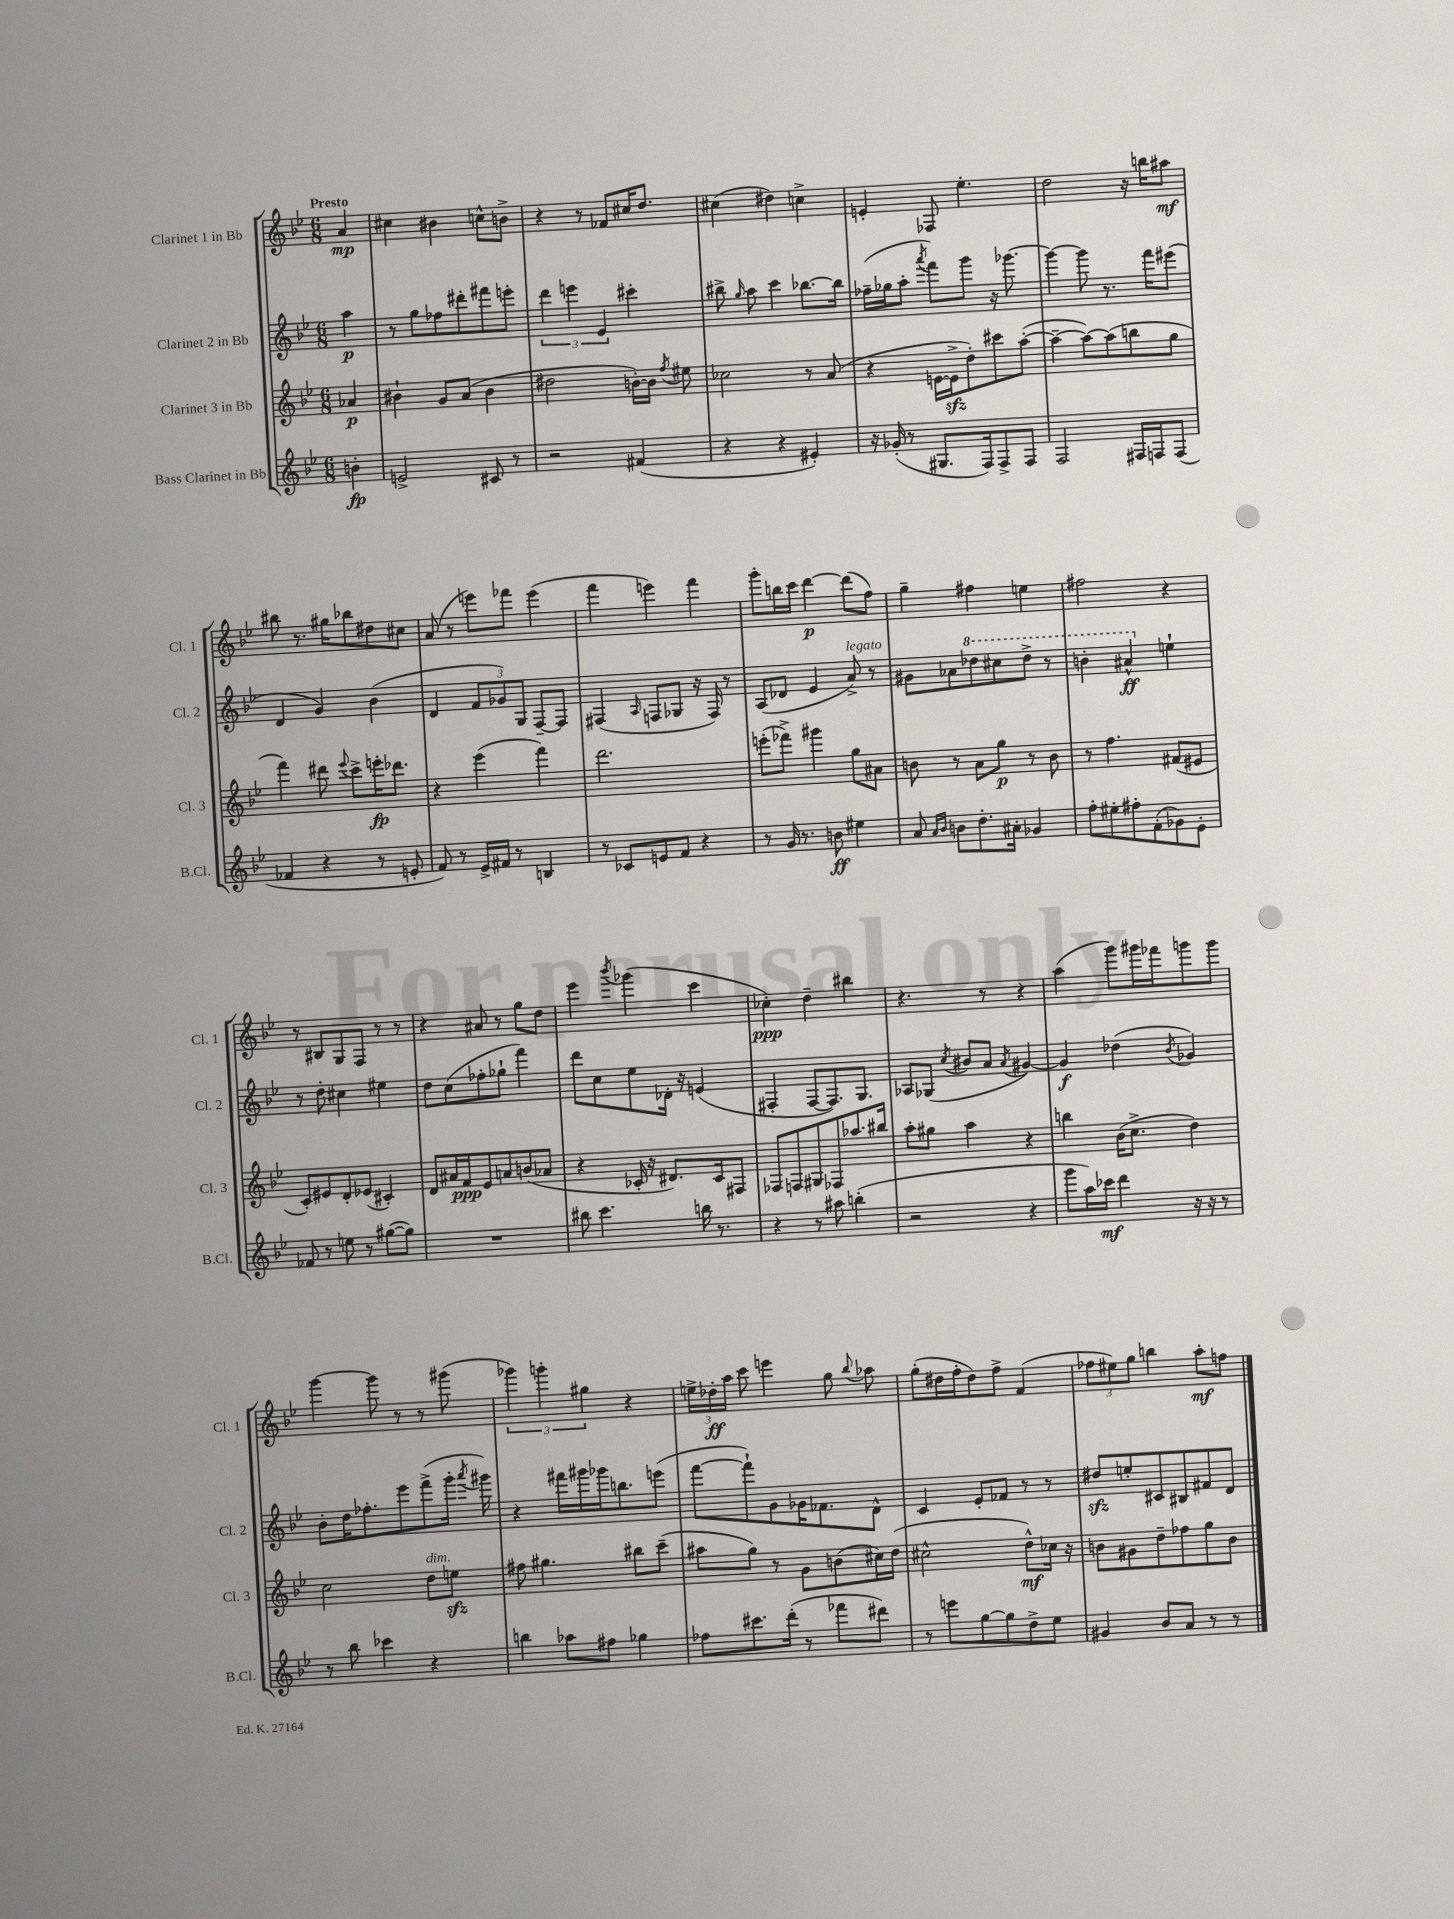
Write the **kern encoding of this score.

**kern	**dynam	**kern	**dynam	**kern	**dynam	**kern	**dynam
*part4	*part4	*part3	*part3	*part2	*part2	*part1	*part1
*staff4	*staff4	*staff3	*staff3	*staff2	*staff2	*staff1	*staff1
*I"Bass Clarinet in Bb	*	*I"Clarinet 3 in Bb	*	*I"Clarinet 2 in Bb	*	*I"Clarinet 1 in Bb	*
*I'B.Cl.	*	*I'Cl. 3	*	*I'Cl. 2	*	*I'Cl. 1	*
*clefG2	*	*clefG2	*	*clefG2	*	*clefG2	*
*k[b-e-]	*	*k[b-e-]	*	*k[b-e-]	*	*k[b-e-]	*
*M6/8	*	*M6/8	*	*M6/8	*	*M6/8	*
=	=	=	=	=	=	=	=
!	!	!	!	!	!	!LO:TX:a:B:t=Presto	!
4bn'\	fp	4a-X/	p	4aa\	p	4a/	mp
=1	=1	=1	=1	=1	=1	=1	=1
2en^/	.	4b#X`\	.	8r	.	4cc#X\	.
.	.	.	.	8gg\L	.	.	.
.	.	8g/L	.	8ff-X\	.	4b#X\	.
.	.	(8a/J	.	8ddd#X'\	.	.	.
8c#X/	.	4b#\	.	8fff#X\	.	8ccn^^\L	.
8r	.	.	.	8eeen'\J	.	8bn^\J	.
=2	=2	=2	=2	=2	=2	=2	=2
2r	.	2dd#X\	.	6ddd\	.	4r	.
.	.	.	.	6eeen\	.	.	.
.	.	.	.	.	.	8r	.
.	.	.	.	6e-/	.	.	.
.	.	.	.	.	.	8f-X/L	.
(4f#X/	.	[16bn'\LL)	.	4ccc#X'\	.	16cc#X/K	.
.	.	16b\JJ]	.	.	.	8.dd/J	.
.	.	8qff/	.	.	.	.	.
.	.	8ee#X\	.	.	.	.	.
=3	=3	=3	=3	=3	=3	=3	=3
4r	.	2cc-X\	.	8bb#X^\	.	(4cc#X\	.
.	.	.	.	16qqgg/	.	.	.
.	.	.	.	8aa\	.	.	.
4r	.	.	.	4ccc\	.	4dd#X\)	.
4e#X'/)	.	8r	.	[8.bb-X\L	.	4ccn^\	.
.	.	(8a/	.	.	.	.	.
.	.	.	.	16bb-\Jk]	.	.	.
=4	=4	=4	=4	=4	=4	=4	=4
16r	.	4r	.	(16ff-X~\LL	.	4en'/	.
(16g-X'/	.	.	.	16gg-X\J	.	.	.
8r	.	.	.	8aa'\J	.	.	.
.	.	.	.	8qaaa/	.	.	.
8.G#X/L	.	[16en\LL	.	8fff\L)	.	8F-X/	.
.	.	16ezz^\J]	.	.	.	.	.
.	.	8dd'\)	.	8ggg\J	.	4.ee-'\	.
16F/k)	.	.	.	.	.	.	.
8F^/	.	8ccc#X\	.	16r	.	.	.
.	.	.	.	[8.ggg-X\	.	.	.
8F/J	.	([8aa'\J	.	.	.	.	.
=5	=5	=5	=5	=5	=5	=5	=5
2F/	.	4aa~\_	.	4ggg-\_	.	2dd\	.
.	.	8aa\L_)	.	8ggg-\]	.	.	.
.	.	(8aa\]	.	8.r	.	.	.
16F#X/LL	.	8bbn\	.	.	.	16r	.
16Fn/J	.	.	.	16fff\KL	.	16bbn\KL	.
(8F/J	.	8gg\J	.	(8eee#X\J	.	8aa#X\J	mf
!!LO:LB:g=z
=6	=6	=6	=6	=6	=6	=6	=6
4f-X/	.	4fff\)	.	4d/	.	8bb#X\	.
.	.	.	.	.	.	8.r	.
4r	.	8ddd#X\	.	4g/)	.	.	.
.	.	.	.	.	.	16gg#X\KL	.
.	.	8qqeee-/	.	.	.	.	.
.	.	8ccc^\L	.	.	.	8bb-X\	.
8r	.	16eeen'\K	fp	(4b-\	.	8dd#X\	.
.	.	8.ddd-X\J	.	.	.	.	.
8en'/	.	.	.	.	.	8cc#X\J	.
=7	=7	=7	=7	=7	=7	=7	=7
8f/)	.	4r	.	4d/	.	(8a/	.
8r	.	.	.	.	.	8r	.
16e-^/LL	.	(4eee-\	.	12f/L	.	8eeen\L)	.
16f#X/JJ	.	.	.	.	.	.	.
.	.	.	.	12g-X/)	.	.	.
8r	.	.	.	.	.	8fff-X\J	.
.	.	.	.	12G/J	.	.	.
4Bn/	.	4fff\)	.	[8F~/L	.	(4eee\	.
.	.	.	.	8F/J]	.	.	.
=8	=8	=8	=8	=8	=8	=8	=8
8r	.	2.ddd\	.	(4F#X/	.	4fff\	.
8c-X/L	.	.	.	.	.	.	.
.	.	.	.	16qqA/	.	.	.
8en/	.	.	.	8Fn/L	.	4eeen\)	.
8f/J	.	.	.	8G-X/J	.	.	.
4r	.	.	.	16r	.	4fff\	.
.	.	.	.	16F/)	.	.	.
.	.	.	.	8r	.	.	.
=9	=9	=9	=9	=9	=9	=9	=9
8r	.	(8eeen'\L	.	(8A/L	.	8ggg'\L	.
16g/	.	8fff-X^\J)	.	8d-X/J	.	16bbn\L	.
8.r	.	.	.	.	.	16ccc\JJ	.
.	.	4ggg#X\	.	4e-/	.	[4ddd\	p
8bn\	ff	.	.	.	.	.	.
!	!	!	!	!LO:TX:a:i:t=legato	!	!	!
4ee#X\	.	8gg\L	.	8a^/)	.	(8ddd\L]	.
.	.	8a#X\J	.	8r	.	8ff\J)	.
=10	=10	=10	=10	=10	=10	=10	=10
8a/	.	8bn\	.	8g#X\L	.	4gg~\	.
16qqa/LL	.	.	.	.	.	.	.
16qqb-/JJ	.	.	.	.	.	.	.
8bn\L	.	8r	.	8a-X\	.	.	.
*	*	*	*	*8va	*	*	*
8.dd'\	.	8a\L	.	8ddd-X\	.	4ff#X\	.
.	.	8gg\J	p	8ccc#X\	.	.	.
16a#X'\Jk	.	.	.	.	.	.	.
4g-X/	.	8r	.	8ddd-^\J	.	4een\	.
.	.	8b\	.	8r	.	.	.
=11	=11	=11	=11	=11	=11	=11	=11
8ff'\L	.	8r	.	4bbn'\	.	2ff#X\	.
8ee#X'\	.	4.ff\	.	.	.	.	.
8ff#X'\	.	.	.	4aa#X^^/	ff	.	.
(8f'\	.	.	.	.	.	.	.
*	*	*	*	*X8va	*	*	*
8g-X\)	.	(8f#X/L	.	4een`\	.	4r	.
8e-'\J	.	8e#X/J	.	.	.	.	.
!!LO:LB:g=z
=12	=12	=12	=12	=12	=12	=12	=12
8f-X/	.	8c'/L)	.	8r	.	8r	.
8r	.	8e#X/	.	8dd'\	.	8B#X/L	.
8een\	.	8d'/	.	4cc#X\	.	8G/	.
8r	.	(8e-X/J	.	.	.	8F/J	.
([8gg#X\L	.	4c#X'/)	.	4ee#X\	.	8r	.
8gg#\J])	.	.	.	.	.	8r	.
=13	=13	=13	=13	=13	=13	=13	=13
2.r	.	8d/L	.	8dd\L	.	4r	.
.	.	16a#X/L	.	(8cc\	.	.	.
.	.	16f/J	ppp	.	.	.	.
.	.	8e-/	.	8ff-X'\	.	8a#X/	.
.	.	8an/	.	8gg-X`\J	.	8r	.
.	.	(8bn/	.	4fff\)	.	8gg\L	.
.	.	8a-X/J	.	.	.	8dd\J	.
=14	=14	=14	=14	=14	=14	=14	=14
8bb#X\	.	4r	.	8ddd\L	.	4eee-\	.
4.ccc\	.	.	.	8cc\	.	.	.
.	.	.	.	.	.	8qbbb-/	.
.	.	16c-X'/	.	8ee-\	.	(4ggg-X\	.
.	.	16r	.	.	.	.	.
.	.	8.d#X/L)	.	16d-X'\Jk	.	.	.
.	.	.	.	16r	.	.	.
16bbn\	.	.	.	(4en/	.	4ccc\	.
8.r	.	16c-/k	.	.	.	.	.
.	.	8F#X/J	.	.	.	.	.
=15	=15	=15	=15	=15	=15	=15	=15
4r	.	8F-X/L	.	4F#X'/	.	4cc-X'\)	ppp
.	.	8Fn/	.	.	.	.	.
8r	.	8G#X/	.	[8F#/L	.	4dd~\	.
8aa#X\	.	8F-X/	.	8.F#/])	.	.	.
(4bbn'\	.	8.aa-X/	.	.	.	4bb#X\	.
.	.	.	.	8.G/J	.	.	.
.	.	16bb#X/Jk	.	.	.	.	.
=16	=16	=16	=16	=16	=16	=16	=16
2r	.	8aa'\L	.	8A-X/L	.	4.r	.
.	.	8gg#X\J	.	(8G-X/J	.	.	.
.	.	.	.	8qcc/	.	.	.
.	.	4aa\	.	8b#X/L	.	.	.
.	.	.	.	8a/J	.	8r	.
.	.	.	.	8qa/	.	.	.
4r	.	4r	.	[4g#X/)	.	4r	.
=17	=17	=17	=17	=17	=17	=17	=17
8ggg\L	.	4bbn\	.	4g#/]	f	(4aa\	.
16aa\L)	.	.	.	.	.	.	.
16ccc-X\JJ	mf	.	.	.	.	.	.
4ddd\	.	(16b-\KL	.	(4dd-X\	.	8ggg\L)	.
.	.	8.cc^\J	.	.	.	.	.
.	.	.	.	.	.	16ggg#X\L	.
.	.	.	.	.	.	16fff-X\J	.
.	.	.	.	8qb-/	.	.	.
16r	.	4dd\)	.	4g-X/)	.	8gggn\	.
16r	.	.	.	.	.	.	.
8r	.	.	.	.	.	8ggg\J	.
!!LO:LB:g=z
=18	=18	=18	=18	=18	=18	=18	=18
8r	.	2cc\	.	8b-'\L	.	[4ggg\	.
8bb-\	.	.	.	16dd\K	.	.	.
.	.	.	.	8.ff-X'\	.	.	.
4ccc-X\	.	.	.	.	.	8ggg\]	.
.	.	.	.	8eee-\	.	8r	.
!	!	!LO:TX:a:i:t=dim.	!	!	!	!	!
4r	.	8dd\L	.	(8fff^\	.	8r	.
.	.	8eenzz\J	.	16ggg'\Jk	.	(8ggg#X\	.
.	.	.	.	8qaaa/	.	.	.
.	.	.	.	16ggg#X\)	.	.	.
=19	=19	=19	=19	=19	=19	=19	=19
4bbn\	.	8ff#X\	.	4r	.	6ggg-X\)	.
.	.	4.gg#X\	.	.	.	.	.
.	.	.	.	.	.	6gggn'\	.
8aa-X\L	.	.	.	16fff#X\LL	.	.	.
.	.	.	.	16ggg#X\	.	.	.
.	.	.	.	.	.	6gg#X\	.
8ff#X\J	.	.	.	16ggg-X\J	.	.	.
.	.	.	.	8.bbn\	.	.	.
4gg-X\	.	8bb#X\L	.	.	.	4r	.
.	.	(8ccc~\J	.	(8eeen\J	.	.	.
=20	=20	=20	=20	=20	=20	=20	=20
8ff-X\L	.	8aa#X\L	.	[8fff\L	.	24een^\LL	.
.	.	.	.	.	.	24dd-X'\	ff
.	.	.	.	.	.	24aa\JJ	.
8.ccc#X\	.	8gg\J)	.	8fff`\])	.	8ccc\	.
.	.	8r	.	8g\	.	4eeen\	.
(16ddd'\Jk	.	.	.	.	.	.	.
8r	.	8g\L	.	16g-X\K	.	.	.
.	.	.	.	8.f-X\	.	.	.
8fff-X\L	.	(8bn\	.	.	.	8gg\	.
.	.	.	.	.	.	8qqbb-/	.
8ddd#X\J)	.	16cc#X\L)	.	8d^^\J	.	8aa-X\	.
.	.	(16dd\JJ	.	.	.	.	.
=21	=21	=21	=21	=21	=21	=21	=21
8r	.	2cc#X^^\	.	4c/	.	(8gg'\L	.
8eeen\L	.	.	.	.	.	16dd#X\L	.
.	.	.	.	.	.	16ff'\J	.
[8gg\	.	.	.	8e-'/L	.	8dd#\)	.
8gg\]	.	.	.	8f-X/J	.	8ff^\J	.
8dd^\	.	8dd^^\L)	mf	8r	.	(4f/	.
8ee-\J	.	16cc-X\Jk	.	8r	.	.	.
.	.	16r	.	.	.	.	.
=22	=22	=22	=22	=22	=22	=22	=22
4g#X/	.	8bn\L	.	8dd#Xzz/L	.	12ff-X\L	.
.	.	.	.	.	.	12ee#X\)	.
.	.	8g#X\	.	8een'/	.	.	.
.	.	.	.	.	.	12gg\J	.
8b-/L	.	8dd~\	.	8c#X/	.	4bbn\	.
8a/J	.	8ff-X\	.	8B#X/	.	.	.
8r	.	8gg\	.	8f#X/	.	8aa'\L	mf
8r	.	8b\J	.	8d/J	.	8ffn\J	.
==	==	==	==	==	==	==	==
*-	*-	*-	*-	*-	*-	*-	*-
